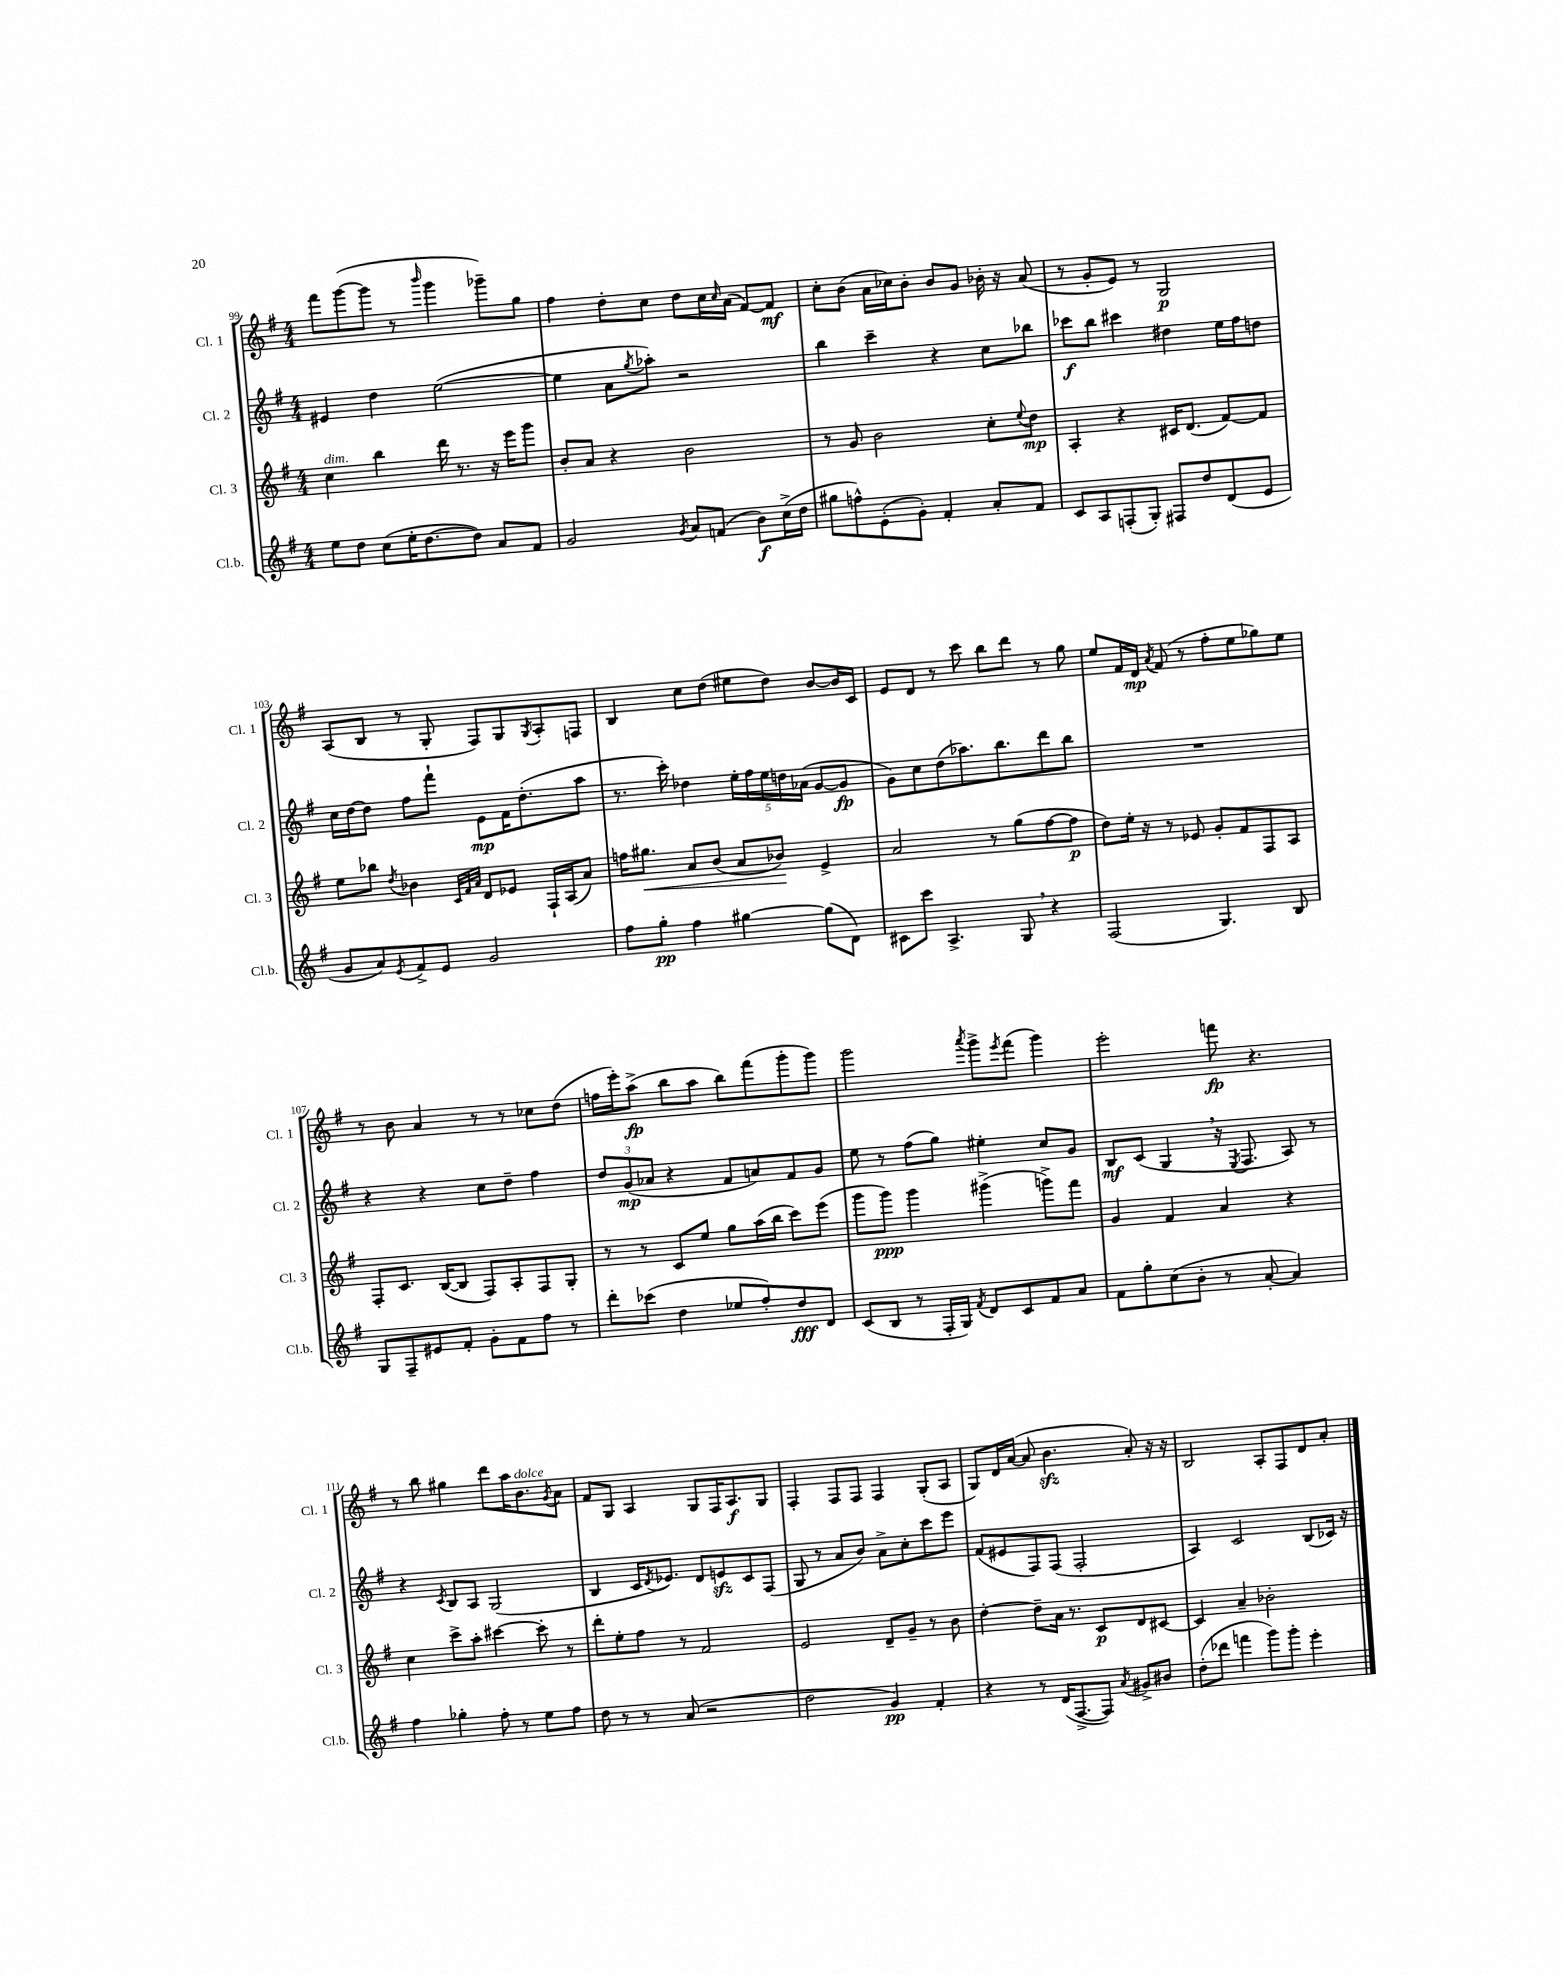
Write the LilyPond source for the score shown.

<<
\new StaffGroup <<
\new Staff = "s0" \with { instrumentName = "Cl. 1" shortInstrumentName = "Cl. 1" } {
    \clef treble \key g \major \numericTimeSignature \time 4/4
    fis'''8 g'''8~( g'''8 r8 \grace { b'''16 } g'''4 ges'''8--) g''8 |
    fis''4 d''8-. c''8 d''8 c''16 \grace { c''16 } a'16( fis'8~) fis'8\mf |
    c''8-. b'8( a'16 ces''16) b'8-. b'8 g'8 bes'16-. r16 a'8( |
    r8 g'8-. e'8) r8 g2\p |
    a8( b8 r8 g8-. fis8) g8 \acciaccatura { g8 } a8-. f8 |
    b4 c''8 d''8( eis''8 d''8) b'8~ b'16 c'16 |
    e'8 d'8 r8 c'''8 b''8 d'''8 r8 g''8 |
    e''8 fis'16 d'16\mp \acciaccatura { a'8 } fis'8( r8 fis''8-. e''8 ges''8) e''8 |
    r8 b'8 a'4 r8 r8 ces''8 d''8( |
    f''16 e'''16-.) a''8->\fp( b''8 a''8 b''8) fis'''8( g'''8-. g'''8) |
    g'''2 \acciaccatura { a'''8 } g'''8-> \acciaccatura { e'''8 } fis'''8( g'''4) |
    e'''2-. f'''8\fp r4. |
    r8 b''8 gis''4 d'''8 a''16 b'8.^\markup { \italic "dolce" } \acciaccatura { g'8 } a'8 |
    fis'8 g8 a4 g8 fis16 a8.\f g8 |
    fis4-. fis8 fis8 fis4 g8-.( a8 |
    g8) d'16 a'16~( a'8 b'4.\sfz a'8-.) r16 r16 |
    b2 a8-. fis8 d'8 a'8-. \bar "|." |
}
\new Staff = "s1" \with { instrumentName = "Cl. 2" shortInstrumentName = "Cl. 2" } {
    \clef treble \key g \major \numericTimeSignature \time 4/4
    eis'4 d''4 e''2~( |
    e''4 a'8 \acciaccatura { g''8 } aes''8-.) r2 |
    b''4 c'''4-- r4 c''8 bes''8 |
    ces'''8\f b''8 cis'''4 dis''4 e''16 fis''16 d''8 |
    c''16 d''16~ d''8 fis''8 fis'''8-! e'8\mp fis'16 d''8.-.( a''8 |
    r8. c'''16-.) des''4 \tuplet 5/4 { e''16-. fis''16 e''16 d''16 aes'16( } g'8~ g'8\fp |
    g'8) c''8 d''8( aes''8.) b''8. d'''8 b''8 |
    R1 |
    r4 r4 c''8 d''8-- fis''4 |
    \tuplet 3/2 { d''8 g'8\mp( aes'8 } r4 fis'8 a'8) fis'8 g'8 |
    e''8 r8 fis''8( g''8) eis''4-. c''8 g'8 |
    b8\mf c'8( g4 \breathe r16 \acciaccatura { e8 } fis8. a8) r8 |
    r4 \acciaccatura { c'8 } b8 a8 g2( |
    b4 c'16 \acciaccatura { d'8 } ees'8.) d'8 e'8\sfz c'8 fis8( |
    g8 r8 a'8 b'8) a'8-> c''8-. c'''8 e'''8 |
    fis'8( eis'8 fis8) fis8( fis2-. |
    a4) c'2 b8( ces'16) r16 \bar "|." |
}
\new Staff = "s2" \with { instrumentName = "Cl. 3" shortInstrumentName = "Cl. 3" } {
    \clef treble \key g \major \numericTimeSignature \time 4/4
    c''4^\markup { \italic "dim." } b''4 d'''16 r8. r16 e'''16 g'''8 |
    b'8-. a'8 r4 b'2 |
    r8 g'8 b'2 c''8-. \appoggiatura { e''8 } d''8\mp |
    a4-. r4 cis'16 d'8.( fis'8~) fis'8 |
    e''8 bes''8 \acciaccatura { d''8 } bes'4 \grace { c'32 fis'32 a'32 } d'8 ees'8 fis16-! a16( a'8) |
    f''16 gis''8.\< a'8 b'8( a'8 bes'8\!) e'4-> |
    a'2 r8 g''8( fis''8~ fis''8\p |
    d''8) e''16-. r16 r8 ees'8 g'8-. fis'8 fis8 a8 |
    fis8-. c'8. b16~( b8 fis8) a8-. fis8 g8-. |
    r8 r8 c'8 e''8 g''8 a''16( b''16 c'''8) e'''8( |
    g'''8 g'''8\ppp) g'''4 gis'''4->( g'''8->) fis'''8 |
    g'4 fis'4 a'4 r4 |
    c''4 c'''8-> a''8-. cis'''4~ cis'''8-. r8 |
    d'''8-. e''8-. fis''8 r8 fis'2 |
    e'2 d'8-- g'8-- r8 b'8 |
    d''4~-. d''8-- a'16 r8. c'8\p d'8 cis'8~ |
    cis'4 a'4-- bes'2-. \bar "|." |
}
\new Staff = "s3" \with { instrumentName = "Cl.b." shortInstrumentName = "Cl.b." } {
    \clef treble \key g \major \numericTimeSignature \time 4/4
    e''8 d''8 c''8( e''16-. d''8.~ d''8) a'8 fis'8 |
    g'2 \acciaccatura { g'8 } a'8 f'8( b'8\f) c''16->( d''16 |
    gis''8 f''8-^) e'8-.( g'8-.) fis'4-. a'8-. fis'8 |
    c'8 a8 f8-.( g8-.) fis8 d''8 d'8( e'8 |
    g'8 a'8) \acciaccatura { e'8 } fis'8-> e'8 g'2 |
    fis''8 g''8-.\pp fis''4 gis''4~ gis''8( d'8) |
    cis'8 c'''8 a4.-> g8 \breathe r4 |
    fis2( g4.) b8 |
    g8 fis8-- eis'8 fis'8-. g'8-. fis'8 fis''8 r8 |
    d'''8-. ces'''8( d''4 ees''8 fis''8-.) d''8\fff d'8 |
    c'8( b8 r8 fis16-. g16) \acciaccatura { fis'8 } d'8 c'8 fis'8 a'8 |
    fis'8 g''8-. c''8( b'8-. r8 a'8~-. a'4) |
    fis''4 ges''4-. fis''8-. r8 e''8 fis''8 |
    d''8 r8 r8 a'8( r2 |
    d''2 g'4\pp) fis'4-. |
    r4 r8 d'16( fis8.~-> fis8) \acciaccatura { a'8 } gis'8-> bis'8 |
    d''8-.( des'''8 f'''4 g'''8) g'''8-. e'''4-. \bar "|." |
}
>>
>>
\layout { \context { \Score currentBarNumber = #99 } }
